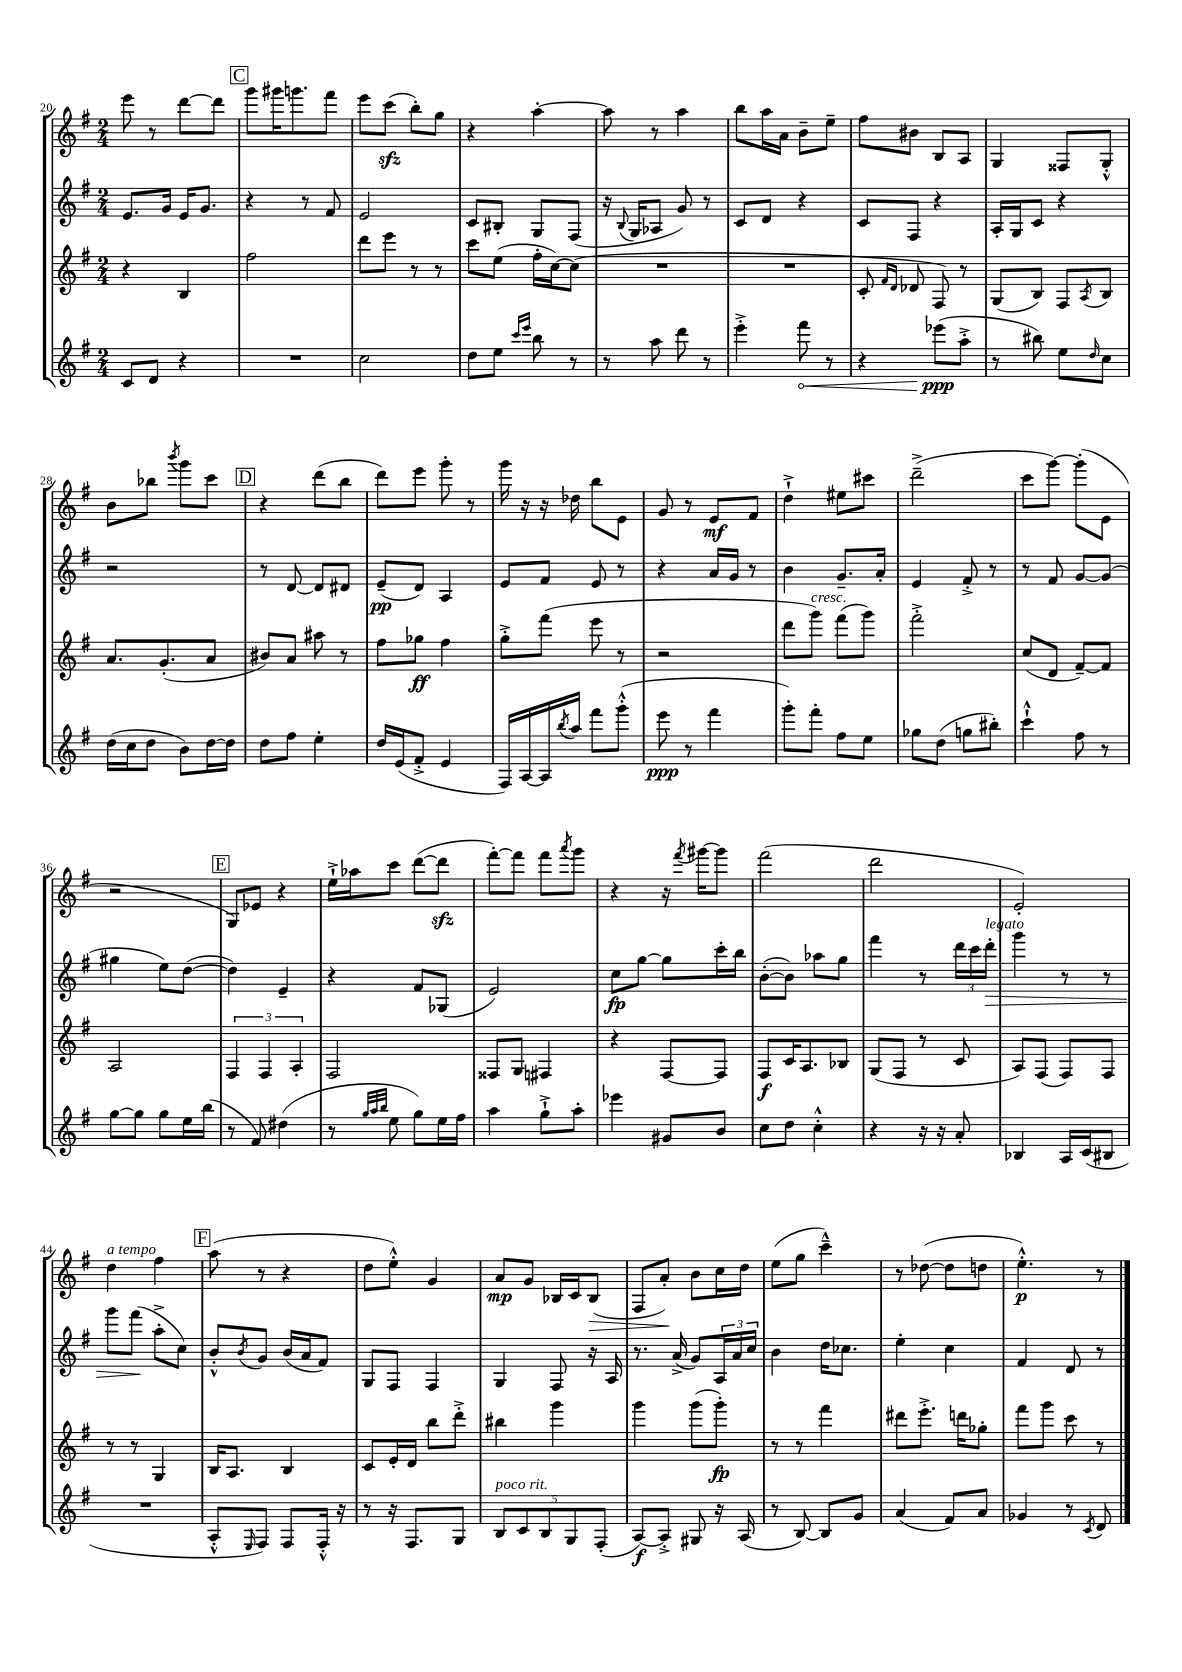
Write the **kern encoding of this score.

**kern	**dynam	**kern	**dynam	**kern	**dynam	**kern	**dynam
*part4	*part4	*part3	*part3	*part2	*part2	*part1	*part1
*staff4	*staff4	*staff3	*staff3	*staff2	*staff2	*staff1	*staff1
*clefG2	*	*clefG2	*	*clefG2	*	*clefG2	*
*k[f#]	*	*k[f#]	*	*k[f#]	*	*k[f#]	*
*M2/4	*	*M2/4	*	*M2/4	*	*M2/4	*
=20	=20	=20	=20	=20	=20	=20	=20
8c/L	.	4r	.	8.e/L	.	8eee\	.
8d/J	.	.	.	.	.	8r	.
.	.	.	.	16g/Jk	.	.	.
4r	.	4B/	.	16e/KL	.	[8ddd\L	.
.	.	.	.	8.g/J	.	.	.
.	.	.	.	.	.	8ddd\J]	.
!!LO:REH:place=s1:t=C
=21	=21	=21	=21	=21	=21	=21	=21
2r	.	2ff#\	.	4r	.	8ggg\L	.
.	.	.	.	.	.	16ggg#X\K	.
.	.	.	.	.	.	8.gggn\	.
.	.	.	.	8r	.	.	.
.	.	.	.	8f#/	.	8fff#\J	.
=22	=22	=22	=22	=22	=22	=22	=22
2cc\	.	8ddd\L	.	2e/	.	8eee\L	.
.	.	8eee\J	.	.	.	(8ccczz\J	.
.	.	8r	.	.	.	8bb'\L)	.
.	.	8r	.	.	.	8gg\J	.
=23	=23	=23	=23	=23	=23	=23	=23
8dd\L	.	8ccc\L	.	8c/L	.	4r	.
8ee\J	.	(8ee\J	.	8B#X'/J	.	.	.
16qqccc/LL	.	.	.	.	.	.	.
16qqeee/JJ	.	.	.	.	.	.	.
8bb\	.	16ff#'\LL	.	8G/L	.	[4aa'\	.
.	.	[16cc\J)	.	.	.	.	.
8r	.	(8cc\J]	.	(8F#/J	.	.	.
=24	=24	=24	=24	=24	=24	=24	=24
8r	.	2r	.	16r	.	8aa\]	.
.	.	.	.	8qqB/	.	.	.
.	.	.	.	16G/KL	.	.	.
8aa\	.	.	.	8A-X/J	.	8r	.
8ddd\	.	.	.	8g/)	.	4aa\	.
8r	.	.	.	8r	.	.	.
=25	=25	=25	=25	=25	=25	=25	=25
4eee'^\	.	2r	.	8c/L	.	8bb\L	.
.	.	.	.	8d/J	.	16aa\L	.
.	.	.	.	.	.	16a\JJ	.
!	!LO:HP:b	!	!	!	!	!	!
8fff#\	<	.	.	4r	.	8b~\L	.
8r	.	.	.	.	.	8ee~\J	.
=26	=26	=26	=26	=26	=26	=26	=26
4r	.	8c'/	.	8c/L	.	8ff#\L	.
.	.	16qqf#/LL	.	.	.	.	.
.	.	16qqd/JJ	.	.	.	.	.
.	.	8d-X/	.	8F#/J	.	8b#X\J	.
(8eee-X\L	ppp	8F#/)	.	4r	.	8B/L	.
8aa'^\J	[	8r	.	.	.	8A/J	.
=27	=27	=27	=27	=27	=27	=27	=27
8r	.	(8G/L	.	16A'/LL	.	4G/	.
.	.	.	.	16G/J	.	.	.
8bb#X\)	.	8B/J)	.	8c/J	.	.	.
8ee\L	.	8F#/L	.	4r	.	8F##X/L	.
16qqdd/	.	8qA/	.	.	.	.	.
8cc\J	.	8B/J	.	.	.	8G'^^/J	.
!!LO:LB:g=z
=28	=28	=28	=28	=28	=28	=28	=28
(16dd\LL	.	8.a/L	.	2r	.	8b\L	.
16cc\J	.	.	.	.	.	.	.
8dd\J	.	.	.	.	.	8bb-X\J	.
.	.	(8.g'/	.	.	.	.	.
.	.	.	.	.	.	8qbbb/	.
8b\L)	.	.	.	.	.	8ggg\L	.
[16dd\L	.	8a/J	.	.	.	8ccc\J	.
16dd\JJ]	.	.	.	.	.	.	.
!!LO:REH:place=s1:t=D
=29	=29	=29	=29	=29	=29	=29	=29
8dd\L	.	8b#X/L)	.	8r	.	4r	.
8ff#\J	.	8a/J	.	[8d/	.	.	.
4ee'\	.	8aa#X\	.	8d/L]	.	(8ddd\L	.
.	.	8r	.	8d#X/J	.	8bb\J	.
=30	=30	=30	=30	=30	=30	=30	=30
16dd/LL	.	8ff#\L	.	(8e~/L	pp	8ddd\L)	.
(16e/J	.	.	.	.	.	.	.
8f#'^/J	.	8gg-X\J	ff	8d/J)	.	8eee\J	.
4e/	.	4ff#\	.	4A/	.	8ggg'\	.
.	.	.	.	.	.	8r	.
=31	=31	=31	=31	=31	=31	=31	=31
16F#/LL)	.	8gg'^\L	.	8e/L	.	16ggg\	.
[16A/	.	.	.	.	.	16r	.
16A/]	.	(8fff#\J	.	8f#/J	.	16r	.
8qbb/	.	.	.	.	.	.	.
16aa/JJ	.	.	.	.	.	16dd-X\	.
8fff#\L	.	8eee\	.	8e/	.	8bb\L	.
(8ggg'^^\J	.	8r	.	8r	.	8e\J	.
=32	=32	=32	=32	=32	=32	=32	=32
8eee\	ppp	2r	.	4r	.	8g/	.
8r	.	.	.	.	.	8r	.
4fff#\	.	.	.	16a/LL	.	8e/L	mf
.	.	.	.	16g/JJ	.	.	.
.	.	.	.	8r	.	8f#/J	.
=33	=33	=33	=33	=33	=33	=33	=33
8ggg'\L)	.	8ddd\L	.	4b\	.	4dd`^\	.
!	!	!LO:TX:a:i:t=cresc.	!	!	!	!	!
8fff#'\J	.	8ggg\J)	.	.	.	.	.
8ff#\L	.	(8fff#\L	.	8.g~/L	.	8ee#X\L	.
8ee\J	.	8ggg\J)	.	.	.	8ccc#X\J	.
.	.	.	.	16a'/Jk	.	.	.
=34	=34	=34	=34	=34	=34	=34	=34
8gg-X\L	.	2fff#'^\	.	4e/	.	(2ddd~^\	.
(8dd\J	.	.	.	.	.	.	.
8ggn\L	.	.	.	8f#'^/	.	.	.
8bb#X'\J)	.	.	.	8r	.	.	.
=35	=35	=35	=35	=35	=35	=35	=35
4ccc`^^\	.	(8cc/L	.	8r	.	8ccc\L	.
.	.	8d/J	.	8f#/	.	[8ggg\J)	.
8ff#\	.	[8f#~/L)	.	[8g/L	.	(8ggg'\L]	.
8r	.	8f#/J]	.	(8g/J]	.	8e\J	.
!!LO:LB:g=z
=36	=36	=36	=36	=36	=36	=36	=36
[8gg\L	.	2A/	.	4gg#X\	.	2r	.
8gg\J]	.	.	.	.	.	.	.
8gg\L	.	.	.	8ee\L)	.	.	.
16ee\L	.	.	.	([8dd\J	.	.	.
(16bb\JJ	.	.	.	.	.	.	.
!!LO:REH:place=s1:t=E
=37	=37	=37	=37	=37	=37	=37	=37
8r	.	6F#/	.	4dd\])	.	8G/L)	.
8f#/)	.	.	.	.	.	8e-X/J	.
.	.	6F#/	.	.	.	.	.
(4dd#X\	.	.	.	4e~/	.	4r	.
.	.	6A'/	.	.	.	.	.
=38	=38	=38	=38	=38	=38	=38	=38
8r	.	2F#/	.	4r	.	16ee`^\LL	.
.	.	.	.	.	.	16aa-X\J	.
32qqgg/LLL	.	.	.	.	.	.	.
32qqaa/	.	.	.	.	.	.	.
32qqbb/JJJ	.	.	.	.	.	.	.
8ee\	.	.	.	.	.	8ccc\J	.
8gg\L)	.	.	.	8f#/L	.	([8ddd\L	.
16ee\L	.	.	.	(8G-X/J	.	8dddzz\J]	.
16ff#\JJ	.	.	.	.	.	.	.
=39	=39	=39	=39	=39	=39	=39	=39
4aa\	.	8F##X/L	.	2e/)	.	[8fff#'\L)	.
.	.	8G/J	.	.	.	8fff#\J]	.
8gg`^\L	.	4F#X/	.	.	.	8fff#\L	.
.	.	.	.	.	.	8qaaa/	.
8aa'\J	.	.	.	.	.	8ggg\J	.
=40	=40	=40	=40	=40	=40	=40	=40
4eee-X\	.	4r	.	8cc\L	fp	4r	.
.	.	.	.	[8gg\J	.	.	.
8g#X/L	.	[8F#/L	.	8gg\L]	.	16r	.
.	.	.	.	.	.	8qfff#/	.
.	.	.	.	.	.	[16ggg#X\KL	.
8b/J	.	8F#/J]	.	16ccc'\L	.	8ggg#\J]	.
.	.	.	.	16bb\JJ	.	.	.
=41	=41	=41	=41	=41	=41	=41	=41
8cc\L	.	8F#/L	f	([8b'\L	.	(2fff#\	.
8dd\J	.	16c/K	.	8b\J])	.	.	.
.	.	8.A/	.	.	.	.	.
4cc'^^\	.	.	.	8aa-X\L	.	.	.
.	.	8B-X/J	.	8gg\J	.	.	.
=42	=42	=42	=42	=42	=42	=42	=42
4r	.	(8G/L	.	4fff#\	.	2ddd\	.
.	.	8F#/J	.	.	.	.	.
16r	.	8r	.	8r	.	.	.
16r	.	.	.	.	.	.	.
8a'/	.	8c/	.	24ddd\LL	.	.	.
.	.	.	.	24ccc\	.	.	.
!	!	!	!	!LO:TX:a:i:t=legato	!	!	!
!	!	!	!	!	!LO:HP:b	!	!
.	.	.	.	24ddd'\JJ	>	.	.
=43	=43	=43	=43	=43	=43	=43	=43
4B-X/	.	8A/L)	.	4ggg\	.	2e'/)	.
.	.	(8F#/J	.	.	.	.	.
16A/LL	.	8F#/L)	.	8r	.	.	.
(16c/J	.	.	.	.	.	.	.
8B#X/J	.	8F#/J	.	8r	.	.	.
!!LO:LB:g=z
=44	=44	=44	=44	=44	=44	=44	=44
!	!	!	!	!	!	!LO:TX:a:i:t=a tempo	!
2r	.	8r	.	8ggg\L	.	4dd\	.
.	.	8r	.	(8fff#\J	.	.	.
.	.	4G/	.	8aa'^\L	]	4ff#\	.
.	.	.	.	8cc\J)	.	.	.
!!LO:REH:place=s1:t=F
=45	=45	=45	=45	=45	=45	=45	=45
8A'^^/L	.	16B/KL	.	8b'^^/L	.	(8aa\	.
.	.	8.A/J	.	.	.	.	.
16qqE/	.	.	.	8qb/	.	.	.
8F#/J)	.	.	.	8g/J	.	8r	.
8F#/L	.	4B/	.	(16b/LL	.	4r	.
.	.	.	.	16a/J	.	.	.
16F#'^^/Jk	.	.	.	8f#/J)	.	.	.
16r	.	.	.	.	.	.	.
=46	=46	=46	=46	=46	=46	=46	=46
8r	.	8c/L	.	8G/L	.	8dd\L	.
16r	.	16e'/L	.	8F#/J	.	8ee'^^\J)	.
8.F#/L	.	16d/JJ	.	.	.	.	.
.	.	8bb\L	.	4F#/	.	4g/	.
8G/J	.	8ddd'^\J	.	.	.	.	.
=47	=47	=47	=47	=47	=47	=47	=47
!LO:TX:a:i:t=poco rit.	!	!	!	!	!	!	!
10B/L	.	4bb#X\	.	4G/	.	8a/L	mp
10c/	.	.	.	.	.	.	.
.	.	.	.	.	.	8g/J	.
10B/	.	.	.	.	.	.	.
.	.	4ggg\	.	8F#/	.	16B-X/LL	.
10G/	.	.	.	.	.	.	.
.	.	.	.	.	.	16c/J	.
!	!	!	!	!	!	!	!LO:HP:b
.	.	.	.	16r	.	(8B-/J	>
(10F#'/J	.	.	.	.	.	.	.
.	.	.	.	16A/	.	.	.
=48	=48	=48	=48	=48	=48	=48	=48
[8A/L)	f	4ggg\	.	8.r	.	8F#/L	.
8A'^/J]	.	.	.	.	.	8a'/J)	.
.	.	.	.	(16a^/	.	.	.
8G#X/	.	(8ggg\L	.	8g/L)	.	8b\L	]
16r	.	8ggg'\J)	fp	24A/L	.	16cc\L	.
.	.	.	.	24a/	.	.	.
(16A/	.	.	.	.	.	16dd\JJ	.
.	.	.	.	24cc/JJ	.	.	.
=49	=49	=49	=49	=49	=49	=49	=49
8r	.	8r	.	4b\	.	(8ee\L	.
[8B/)	.	8r	.	.	.	8gg\J	.
8B/L]	.	4fff#\	.	16dd\KL	.	4ccc~^^\)	.
.	.	.	.	8.cc-X\J	.	.	.
8g/J	.	.	.	.	.	.	.
=50	=50	=50	=50	=50	=50	=50	=50
(4a/	.	8ddd#X\L	.	4ee'\	.	8r	.
.	.	8.eee'^\J	.	.	.	([8dd-X\	.
8f#/L)	.	.	.	4cc\	.	8dd-\L]	.
.	.	16dddn\KL	.	.	.	.	.
8a/J	.	8gg-X'\J	.	.	.	8ddn\J	.
=51	=51	=51	=51	=51	=51	=51	=51
4g-X/	.	8fff#\L	.	4f#/	.	4.ee'^^\)	p
.	.	8ggg\J	.	.	.	.	.
8r	.	8ccc\	.	8d/	.	.	.
8qc/	.	.	.	.	.	.	.
8d/	.	8r	.	8r	.	8r	.
==	==	==	==	==	==	==	==
*-	*-	*-	*-	*-	*-	*-	*-
